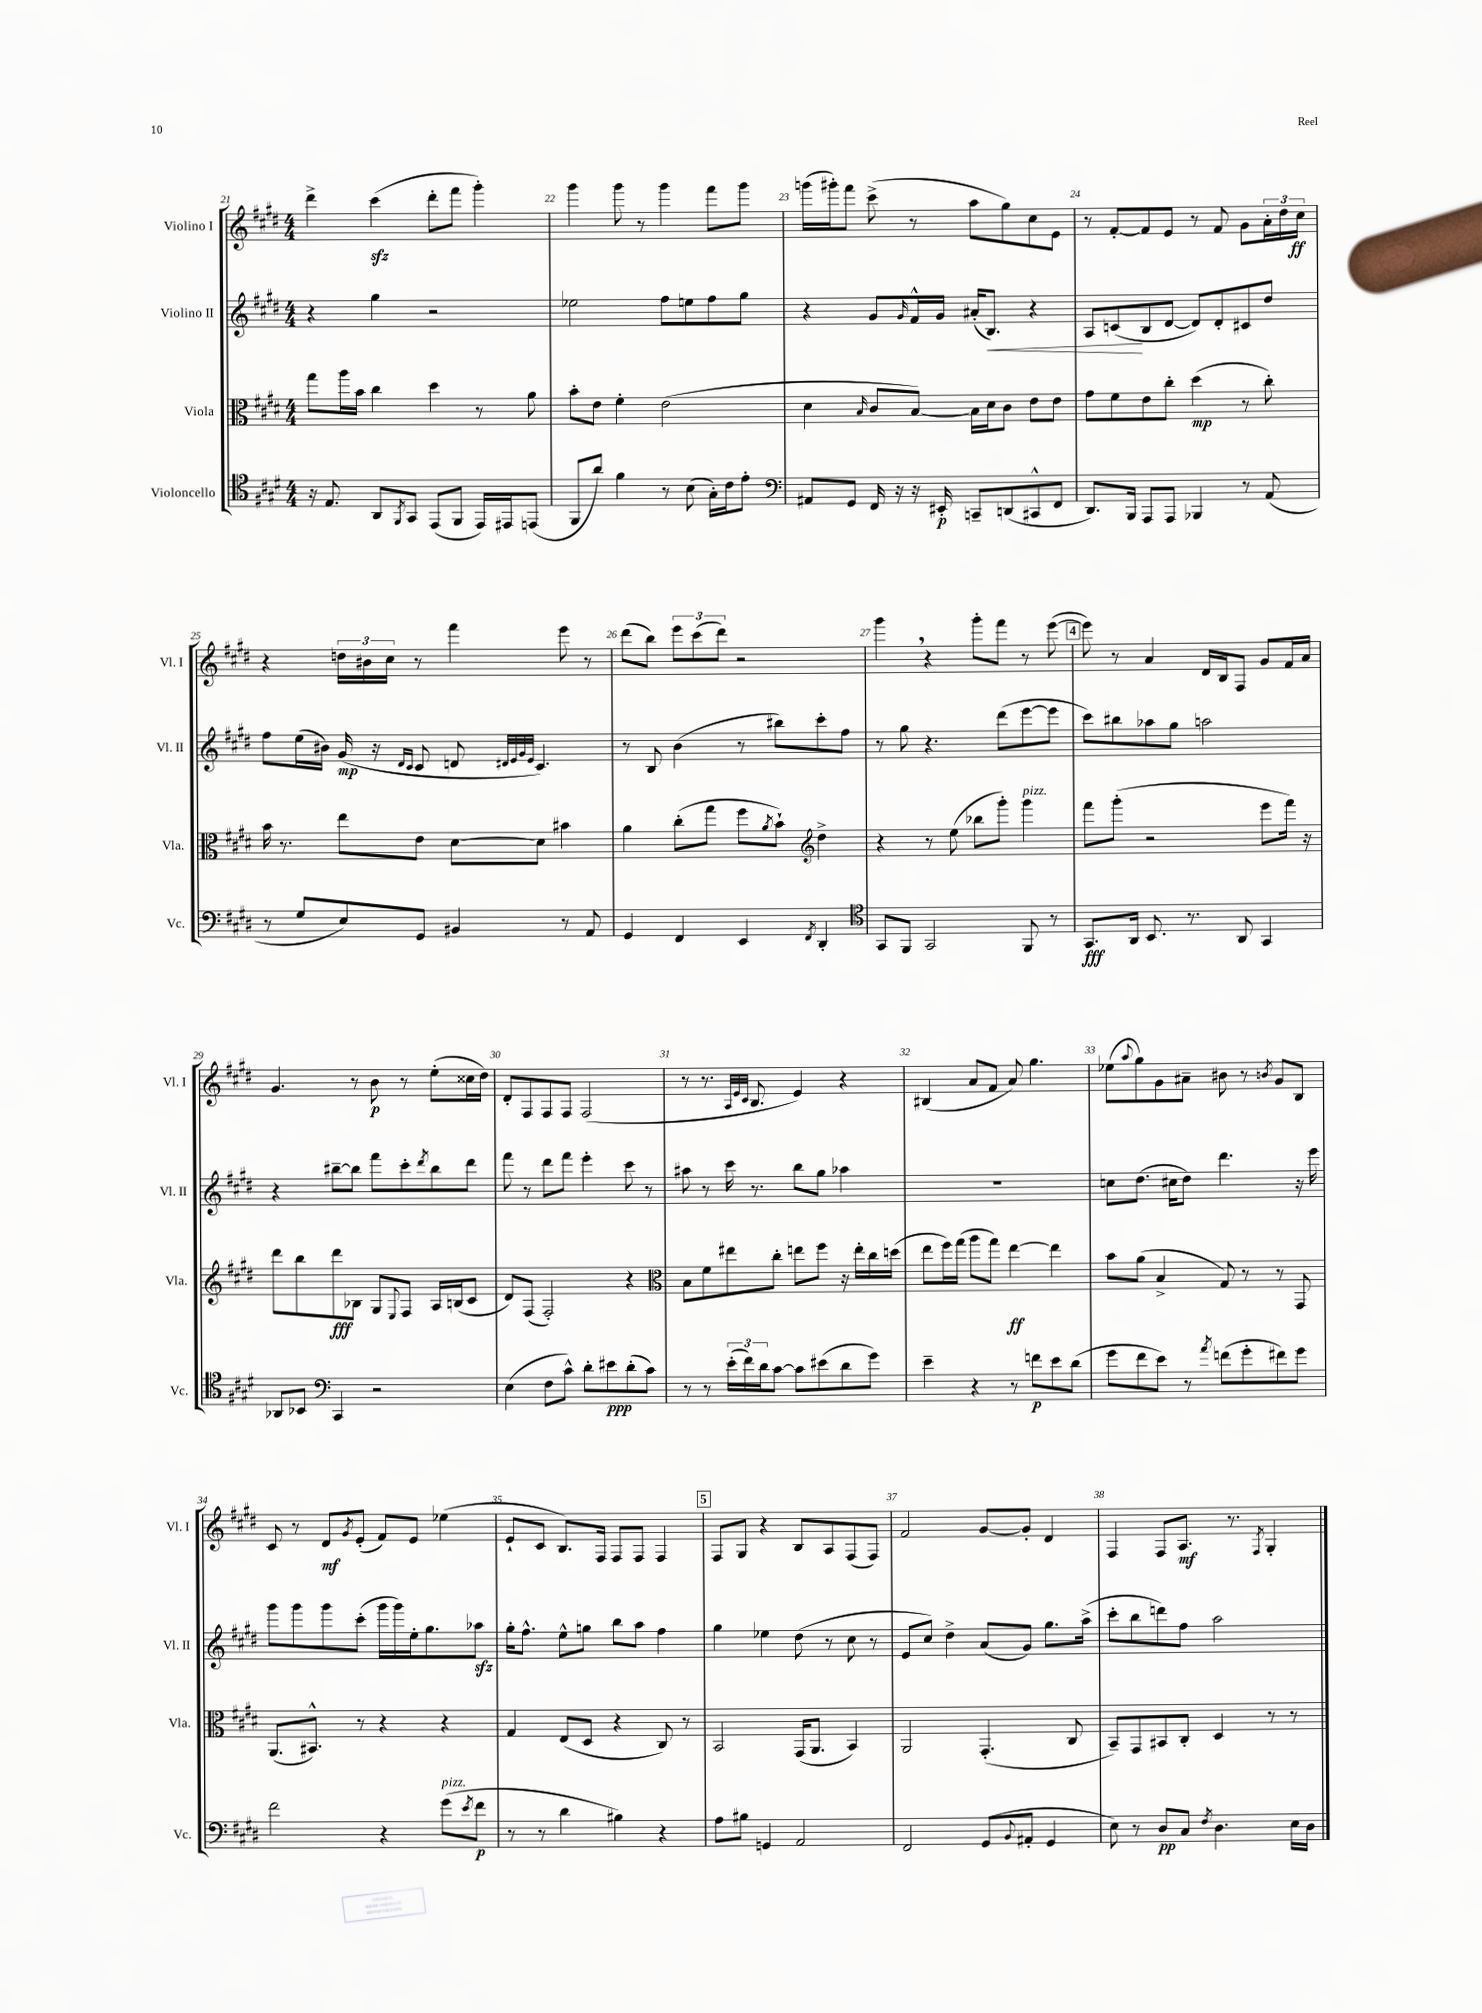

**kern	**kern	**kern	**kern
*staff4	*staff3	*staff2	*staff1
*clefC4	*clefC3	*clefG2	*clefG2
*k[f#c#g#d#]	*k[f#c#g#d#]	*k[f#c#g#d#]	*k[f#c#g#d#]
*M4/4	*M4/4	*M4/4	*M4/4
16r	8gg#\L	4r	4ddd#^\
8.E/	.	.	.
.	16aa\L	.	.
.	16b\JJ	.	.
8AA/L	4cc#\	4gg#\	(4ccc#\
8qFF#/	.	.	.
8GG#/J	.	.	.
(8EE/L	4dd#\	2r	8ddd#'\L
8FF#/J	.	.	8fff#\J
16EE/LL)	8r	.	4ggg#'\)
16EE#/J	.	.	.
(8EE/J	8a\	.	.
=	=	=	=
8FF#/L	8b'\L	2ee-\	4ggg#\
8a/J)	8e\J	.	.
4f#\	4f#'\	.	8ggg#\
.	.	.	8r
8r	(2e\	8ff#\L	4ggg#\
(8B\	.	8ee\	.
16G#'\LL)	.	8ff#\	8fff#\L
16c#\J	.	.	.
8e'\J	.	8gg#\J	8ggg#\J
=	=	=	=
*clefF4	*	*	*
8AA#/L	4d#\	4r	(16ggg\LL
.	.	.	16ggg#'\J)
8GG#/J	.	.	8fff#\J
.	16qqB/	.	.
16FF#/	8c#/L	8g#/L	(8ccc#^\
16r	.	.	.
.	.	16qqg#/	.
16r	[8B/J)	16f#^^/L	8r
16EE#'/	.	16g#/JJ	.
8CC~/L	16B\]LL	(16a#'/LK	8aa\L
.	16d#\J	8.B/J)	.
(8DD/	8c#\J	.	8gg#\)
8CC#^^/	8e\L	4r	8cc#\
8FF#/J	8e\J	.	8e\J
=	=	=	=
8.DD#/L)	8g#\L	8A/L	8r
.	8f#\	(8c/	[8f#'/L
16BBB/Jk	.	.	.
8AAA/L	8e\	8B/	8f#/]
8AAA/J	8cc#'\J	[8d#/J	8e/J
4BBB-/	(4dd#\	8d#/]L)	8r
.	.	8d#'/	8f#/
8r	8r	8c#/	8g#\L
(8AA/	8cc#'\)	8dd#/J	24a'\L
.	.	.	24dd#\
.	.	.	24cc#\JJ
=	=	=	=
8r	16b\	8ff#\L	4r
.	8.r	.	.
8G#/L	.	(16ee\L	.
.	.	16b#\JJ)	.
8E/)	8ee\L	(16g#/	24dd\LL
.	.	.	24b#\
.	.	16r	.
.	.	.	24cc#\JJ
.	.	16qqd#/LL	.
.	.	16qqc#/JJ	.
8GG#/J	8e\J	8c#/	8r
4BB#/	[8d#\L	8d/	4fff#\
.	.	32qqd#/LLL	.
.	.	32qqe/	.
.	.	32qqg#/	.
.	.	32qqe/JJJ	.
.	8d#\]J	4.c#/)	.
8r	4b#\	.	8eee\
8AA/	.	.	8r
=	=	=	=
4GG#/	4a\	8r	(8ddd#\L
.	.	8B/	8bb\J)
4FF#/	(8cc#'\L	(4b\	12eee\L
.	.	.	(12ccc#\
.	8gg#\J	.	.
.	.	.	12ddd#\J)
4EE/	8ff#\L	8r	2r
.	8qa/	.	.
.	8b`\J)	8bb#\L)	.
*	*clefG2	*	*
8qFF#/	.	.	.
4DD#'/	4dd#^\	8ccc#'\	.
.	.	8ff#\J	.
=	=	=	=
*clefC4	*	*	*
8GG#/L	4r	8r	4ggg#\
8FF#/J	.	8gg#\	.
2GG#/	8r	4.r	4r
.	(8ee\	.	.
.	8bb-\L	.	8ggg#'\L
.	8ggg#'\J)	(8ddd#\L	8fff#\J
8FF#/	4ggg#\	[8eee\	8r
8r	.	8eee\]J	([8eee\
=	=	=	=
8.GG#/L	8fff#\L	8ccc#\L)	8eee\])
.	(8ggg#'\J	8bb#\	8r
16AA/Jk	.	.	.
8.BB/	2r	8aa-\	4a/
.	.	8gg#\J	.
8.r	.	.	.
.	.	2aa\	16d#/LL
.	.	.	16B/J
8AA/	.	.	8F#/J
4GG#/	8eee\L	.	8g#/L
.	16fff#\Jk)	.	16f#/L
.	16r	.	16a/JJ
=	=	=	=
8AA-/L	8ddd#\L	4r	4.g#/
8BB-/J	8bb\	.	.
*clefF4	*	*	*
4CC#/	8ddd#\	[8bb#~\L	.
.	8B-\J	8bb#\]J	8r
2r	8G#/L	8fff#\L	8b\
.	8qqE/	.	.
.	8F#/J	8ccc#'\	8r
.	.	8qddd#/	.
.	16A/LL	8bb#\	(8ee'\L
.	(16B/J	.	.
.	8c#/J	8ddd#\J	16cc##\L
.	.	.	16dd#\JJ)
=	=	=	=
(4E\	8d#/L)	8fff#\	8d#'/L
.	(8F#/J	8r	8F#/
8F#\L	2F#'/)	8ddd#\L	8F#/
8c#^^\J)	.	8fff#\J	8F#/J
8d#'\L	.	4eee'\	(2F#/
8e#\	.	.	.
(8d#'\	4r	8ccc#\	.
8c#\J)	.	8r	.
=	=	=	=
*	*clefC3	*	*
8r	8B\L	8aa#\	8r
8r	8f#\	8r	8.r
(24e'\LL	8ee#\	16ccc#\	.
24f#\)	.	.	.
.	.	.	32qqA/LLL
.	.	.	32qqe/
.	.	.	32qqc#/JJJ
.	.	8.r	8.B/
24d#\J	.	.	.
[8c#\J	8cc#'\J	.	.
8c#\]L	8ee\L	8bb\L	4e/)
(8e#\	8ff#\J	8gg#\J	.
8d#\	16r	4aa-\	4r
.	16ee'\LL	.	.
8g#\J)	16cc#\	.	.
.	(16dd\JJ	.	.
=	=	=	=
4e~\	8ee\L	1r	(4B#/
.	16ff#\L)	.	.
.	(16gg#\JJ	.	.
4r	8aa\L	.	8a/L
.	8gg#\J)	.	8f#/J
8r	[4ee\	.	8a/)
8f\L	.	.	4.gg#\
8e\	4ee\]	.	.
(8d#\J	.	.	.
=	=	=	=
8g#\L	8b\L	8cc\L	(8ee-\L
.	.	.	8qqaa/
8f#\	(8a\J	(8.dd#\J	8gg#\)
8e\J)	4B^/	.	8g#\
.	.	16cc#\LK	.
8r	.	8dd#\J)	8a#~\J
8qa/	.	.	.
(8f\L	8G#/)	4.ddd#\	8b#\
8g#'\	8r	.	8r
.	.	.	8qb/
8f#\)	8r	.	8g#/L
8g#\J	8GG#/	16r	8B/J
.	.	16eee\	.
=	=	=	=
2f#\	(8.AA/L	8ggg#\L	8c#/
.	.	8ggg#\	8r
.	8.BB#^^/J)	.	.
.	.	8ggg#\	8d#/L
.	.	.	8qg#/
.	8r	(8ccc#'\J	(8e'/J
4r	4r	16ggg#\LL	8f#/L)
.	.	16ggg#\)	.
.	.	16ee'\J	8e/J
.	.	8.gg#\	.
(8g#\L	4r	.	(4ee-\
8qe/	.	.	.
8f#\J	.	8aa-\J	.
=	=	=	=
8r	4G#/	16gg#'\LK	8e`/L
.	.	8.ff#^^\J	.
8r	.	.	8c#/J
4d#\	(8E/L	8ee^^\L	8.B/L)
.	8D#/J	8gg\J	.
.	.	.	16F#/Jk
4B#\)	4r	8bb\L	8F#/L
.	.	8aa\J	8F#/J
4r	8C#/)	4ff#\	4F#/
.	8r	.	.
=	=	=	=
8A\L	2BB/	4gg#\	8F#/L
8B#\J	.	.	8G#/J
4GG/	.	4ee-\	4r
2AA/	(16GG#/LK	(8dd#\	8B/L
.	8.AA/J	.	.
.	.	8r	8A/
.	4BB/)	8cc#\	(8F#/
.	.	8r	8F#/J)
=	=	=	=
2FF#/	2AA/	8e/L	2f#/
.	.	8cc#/J)	.
.	.	4dd#^\	.
(8GG#/L	(4.GG#'/	(8a/L	[8g#/L
8qqBB/	.	.	.
8AA#'/J	.	8g#/J)	8g#'/]J
4GG#/	.	8.gg#\L	4d#/
.	8C#/	.	.
.	.	(16aa^\Jk	.
=	=	=	=
8E\)	8BB~/L)	8ccc#'\L	4F#/
8r	8GG#/	8bb\	.
8D#/L	8BB#/	8ddd\)	8F#/L
8C#/J	8C#'/J	8ff#\J	8.A/J
8qF#/	.	.	.
4.D#\	4D#/	2aa\	.
.	.	.	8.r
.	.	.	8qF#/
.	8r	.	4G#'/
16E\LL	8r	.	.
16D#\JJ	.	.	.
==	==	==	==
*-	*-	*-	*-
